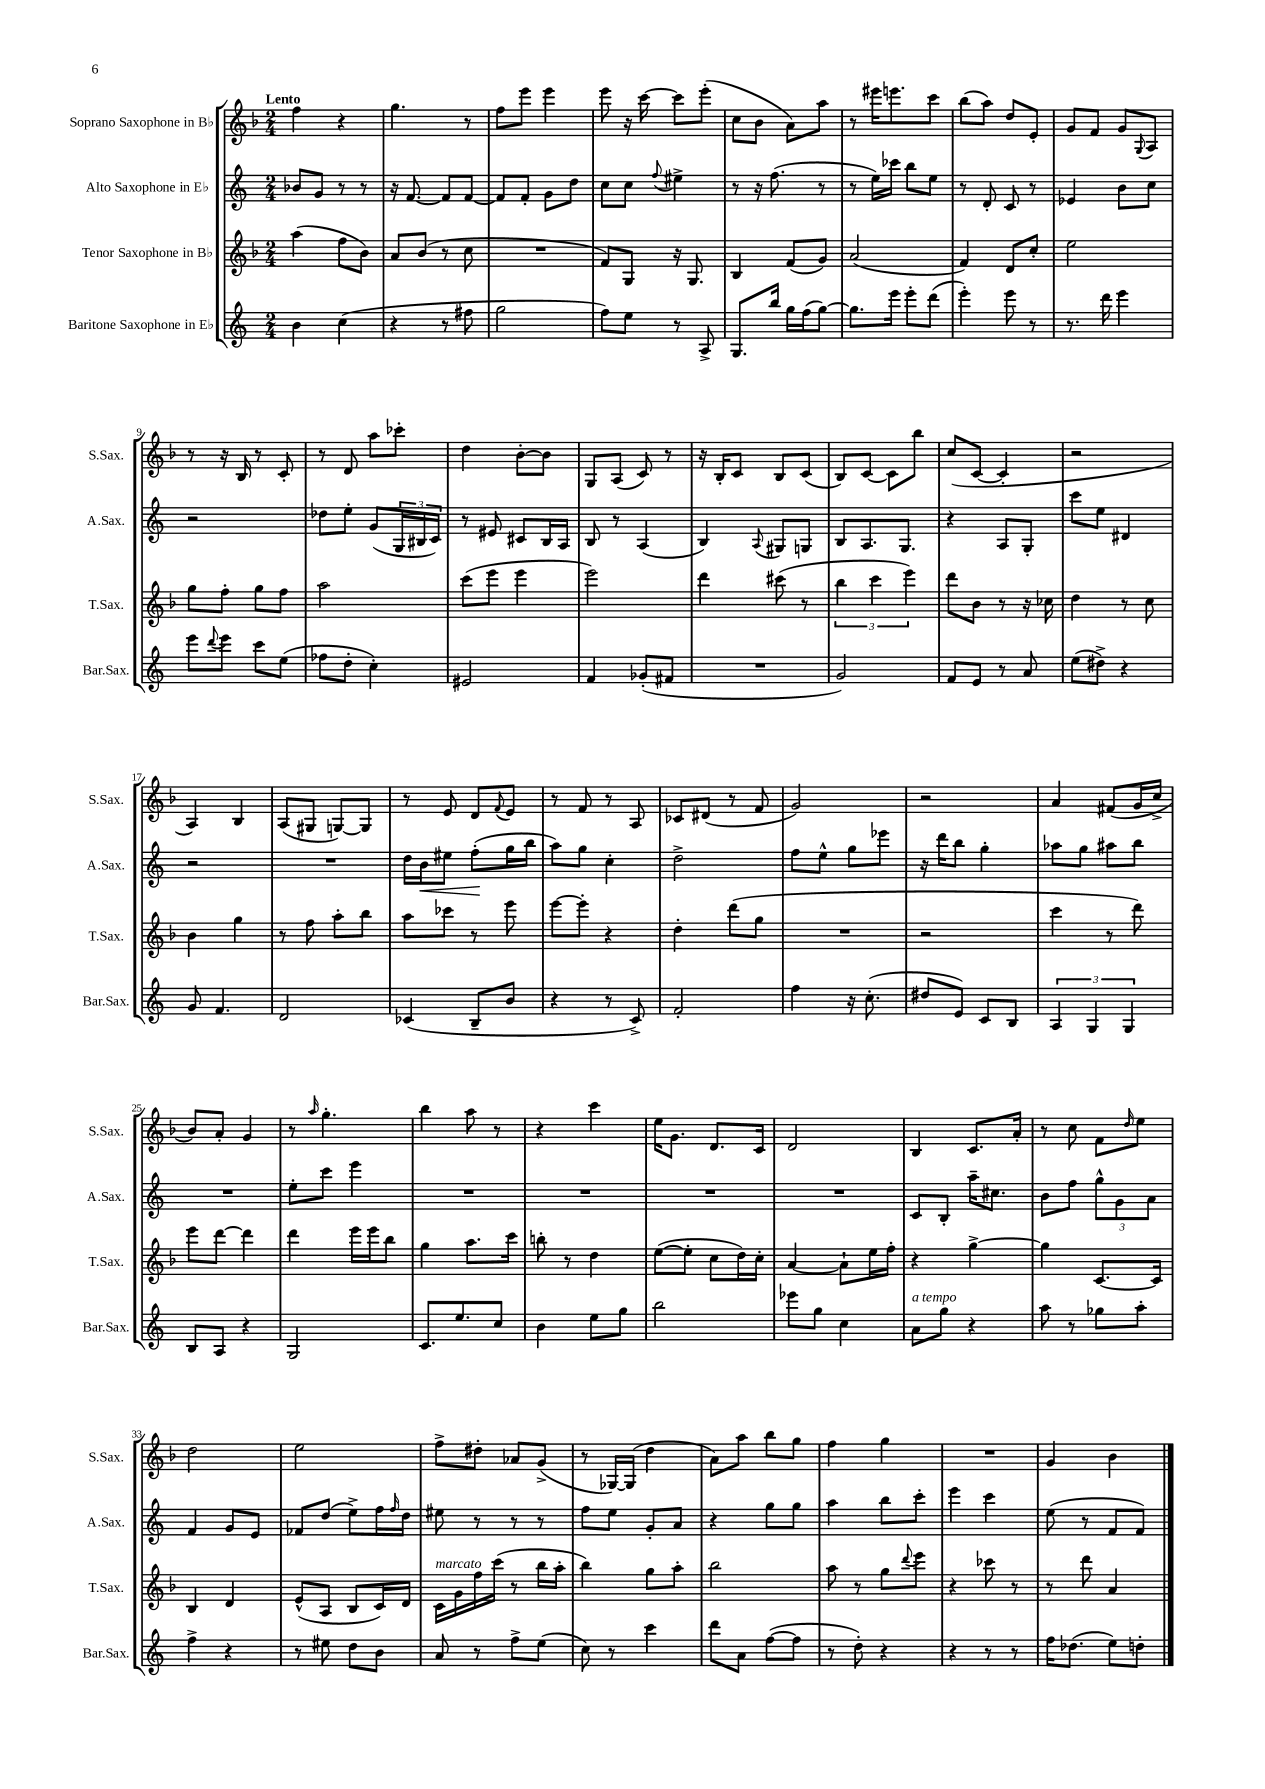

**kern	**kern	**kern	**dynam	**kern
*part4	*part3	*part2	*part2	*part1
*staff4	*staff3	*staff2	*staff2	*staff1
*I"Baritone Saxophone in E♭	*I"Tenor Saxophone in B♭	*I"Alto Saxophone in E♭	*	*I"Soprano Saxophone in B♭
*I'Bar.Sax.	*I'T.Sax.	*I'A.Sax.	*	*I'S.Sax.
*clefG2	*clefG2	*clefG2	*	*clefG2
*k[]	*k[b-]	*k[]	*	*k[b-]
*M2/4	*M2/4	*M2/4	*	*M2/4
=1	=1	=1	=1	=1
!	!	!	!	!LO:TX:a:B:t=Lento
4b\	(4aa\	8b-X/L	.	4ff\
.	.	8g/J	.	.
(4cc\	8ff\L	8r	.	4r
.	8b-\J)	8r	.	.
=2	=2	=2	=2	=2
4r	8a/L	16r	.	4.gg\
.	.	[8.f/	.	.
.	(8b-/J	.	.	.
8r	8r	8f/L]	.	.
8ff#X\	8cc\	[8f/J	.	8r
=3	=3	=3	=3	=3
2gg\	2r	8f/L]	.	8ff\L
.	.	8f'/J	.	8eee\J
.	.	8g\L	.	4eee\
.	.	8dd\J	.	.
=4	=4	=4	=4	=4
8ff\L)	8f/L)	8cc\L	.	8eee\
8ee\J	8G/J	8cc\J	.	16r
.	.	.	.	[16ccc\
.	.	8qqff/	.	.
8r	16r	4ee#X^\	.	8ccc\L]
.	8.G/	.	.	.
8A^/	.	.	.	(8eee'\J
=5	=5	=5	=5	=5
8.G/L	4B-/	8r	.	8cc\L
.	.	16r	.	8b-\J
16bb/Jk	.	(8.ff\	.	.
16gg\LL	(8f/L	.	.	8a\L)
(16ff\J	.	.	.	.
[8gg\J)	8g/J)	8r	.	8aa\J
=6	=6	=6	=6	=6
8.gg\L]	(2a/	8r	.	8r
.	.	16ee\LL)	.	16eee#X\KL
16eee\Jk	.	16ccc-X\JJ	.	8.eeen\
8eee'\L	.	8bb\L	.	.
(8ddd\J	.	8ee\J	.	8ccc\J
=7	=7	=7	=7	=7
4eee'\)	4f/)	8r	.	(8bb-\L
.	.	8d'/	.	8aa\J)
8eee\	8d/L	8c/	.	8dd/L
8r	8cc'/J	8r	.	8e'/J
=8	=8	=8	=8	=8
8.r	2ee\	4e-X/	.	8g/L
.	.	.	.	8f/J
16ddd\	.	.	.	.
4eee\	.	8b\L	.	8g/L
.	.	.	.	8qqG/
.	.	8cc\J	.	8A/J
!!LO:LB:g=z
=9	=9	=9	=9	=9
8eee\L	8gg\L	2r	.	8r
8qqddd/	.	.	.	.
8eee\J	8ff'\J	.	.	16r
.	.	.	.	16B-/
8ccc\L	8gg\L	.	.	8r
(8ee\J	8ff\J	.	.	8c'/
=10	=10	=10	=10	=10
8ff-X\L	2aa\	8dd-X\L	.	8r
8dd'\J	.	8ee'\J	.	8d/
4cc'\)	.	(8g/L	.	8aa\L
.	.	24G/L	.	8ccc-X'\J
.	.	24B#X/	.	.
.	.	24c/JJ)	.	.
=11	=11	=11	=11	=11
2e#X/	(8ccc\L	8r	.	4dd\
.	8eee\J	8e#X/	.	.
.	4eee\	8c#X/L	.	[8b-'\L
.	.	16B/L	.	8b-\J]
.	.	16A/JJ	.	.
=12	=12	=12	=12	=12
4f/	2eee\)	8B/	.	8G/L
.	.	8r	.	(8A/J
(8g-X'/L	.	(4A/	.	8c/)
8f#X/J	.	.	.	8r
=13	=13	=13	=13	=13
2r	4ddd\	4B/)	.	16r
.	.	.	.	16B-'/KL
.	.	.	.	8c/J
.	.	8qqA/	.	.
.	(8ccc#X\	8G#X/L	.	8B-/L
.	8r	8Gn/J	.	(8c/J
=14	=14	=14	=14	=14
2g/)	6bb-\	8B/L	.	8B-/L)
.	.	8.A/	.	[8c/J
.	6ccc\	.	.	.
.	.	.	.	8c\L]
.	.	8.G/J	.	.
.	6eee\)	.	.	.
.	.	.	.	8bb-\J
=15	=15	=15	=15	=15
8f/L	8ddd\L	4r	.	(8cc/L
8e/J	8b-\J	.	.	[8c/J
8r	8r	8A/L	.	4c'/]
8a/	16r	8G'/J	.	.
.	16cc-X\	.	.	.
=16	=16	=16	=16	=16
(8ee\L	4dd\	8ccc\L	.	2r
8dd#X^\J)	.	8ee\J	.	.
4r	8r	4d#X/	.	.
.	8cc\	.	.	.
!!LO:LB:g=z
=17	=17	=17	=17	=17
8g/	4b-\	2r	.	4A/)
4.f/	.	.	.	.
.	4gg\	.	.	4B-/
=18	=18	=18	=18	=18
2d/	8r	2r	.	(8A/L
.	8ff\	.	.	8G#X/J
.	8aa'\L	.	.	[8Gn/L)
.	8bb-\J	.	.	8G/J]
=19	=19	=19	=19	=19
(4c-X/	8aa\L	16dd\LL	.	8r
!	!	!	!LO:HP:b	!
.	.	16b\J	<	.
.	8ccc-X\J	8ee#X\J	.	8e/
8B~/L	8r	(8ff'\L	.	8d/L
.	.	.	.	8qqf/
8b/J	8eee\	16gg\L	[	8e/J
.	.	16bb\JJ	.	.
=20	=20	=20	=20	=20
4r	[8eee\L	8aa\L)	.	8r
.	8eee'\J]	8gg\J	.	8f/
8r	4r	4cc'\	.	8r
8c^/)	.	.	.	8A/
=21	=21	=21	=21	=21
2f'/	4dd'\	2dd^\	.	8c-X/L
.	.	.	.	(8d#X/J
.	(8ddd\L	.	.	8r
.	8gg\J	.	.	8f/
=22	=22	=22	=22	=22
4ff\	2r	8ff\L	.	2g/)
.	.	8ee^^\J	.	.
16r	.	8gg\L	.	.
(8.cc'\	.	.	.	.
.	.	8eee-X\J	.	.
=23	=23	=23	=23	=23
8dd#X/L	2r	16r	.	2r
.	.	16ddd\KL	.	.
8e/J)	.	8bb\J	.	.
8c/L	.	4gg'\	.	.
8B/J	.	.	.	.
=24	=24	=24	=24	=24
6A/	4ccc\	8aa-X\L	.	4a/
.	.	8gg\J	.	.
6G/	.	.	.	.
.	8r	8aa#X\L	.	(8f#X/L
6G/	.	.	.	.
.	8ddd\)	8bb\J	.	16g/L
.	.	.	.	16cc^/JJ
!!LO:LB:g=z
=25	=25	=25	=25	=25
8B/L	8eee\L	2r	.	8b-/L)
8A/J	[8ddd\J	.	.	8a'/J
4r	4ddd\]	.	.	4g/
=26	=26	=26	=26	=26
2G/	4ddd\	8ee'\L	.	8r
.	.	.	.	16qqaa/
.	.	8ccc\J	.	4.gg'\
.	16eee\LL	4eee\	.	.
.	16eee\J	.	.	.
.	8bb-\J	.	.	.
=27	=27	=27	=27	=27
8.c/L	4gg\	2r	.	4bb-\
8.ee/	.	.	.	.
.	8.aa\L	.	.	8aa\
8cc/J	.	.	.	8r
.	16ccc\Jk	.	.	.
=28	=28	=28	=28	=28
4b\	8bbn'\	2r	.	4r
.	8r	.	.	.
8ee\L	4dd\	.	.	4ccc\
8gg\J	.	.	.	.
=29	=29	=29	=29	=29
2bb\	([8ee\L	2r	.	16ee\KL
.	.	.	.	8.g\J
.	8ee'\J]	.	.	.
.	8cc\L	.	.	8.d/L
.	16dd\L)	.	.	.
.	16cc'\JJ	.	.	16c/Jk
=30	=30	=30	=30	=30
8eee-X\L	[4a/	2r	.	2d/
8gg\J	.	.	.	.
4cc\	8a`\L]	.	.	.
.	16ee\L	.	.	.
.	16ff'\JJ	.	.	.
=31	=31	=31	=31	=31
!LO:TX:a:i:t=a tempo	!	!	!	!
8a\L	4r	8c/L	.	4B-/
8gg\J	.	8B'/J	.	.
4r	[4gg^\	16aa~\KL	.	8.c/L
.	.	8.cc#X\J	.	.
.	.	.	.	16a'/Jk
=32	=32	=32	=32	=32
8aa\	4gg\]	8b\L	.	8r
8r	.	8ff\J	.	8cc\
8gg-X\L	[8.c/L	12gg^^\L	.	8f\L
.	.	12g\	.	.
.	.	.	.	16qqdd/
8aa'\J	.	.	.	8ee\J
.	.	12a\J	.	.
.	16c/Jk]	.	.	.
!!LO:LB:g=z
=33	=33	=33	=33	=33
4ff^\	4B-/	4f/	.	2dd\
4r	4d/	8g/L	.	.
.	.	8e/J	.	.
=34	=34	=34	=34	=34
8r	(8e^^/L	8f-X/L	.	2ee\
8ee#X\	8A/J	(8dd/J	.	.
8dd\L	8B-/L	8ee^\L)	.	.
8b\J	16c/L)	16ff\L	.	.
.	.	16qqff/	.	.
.	16d/JJ	16dd\JJ	.	.
=35	=35	=35	=35	=35
!	!LO:TX:a:i:t=marcato	!	!	!
8a/	16c\LL	8ee#X\	.	8ff^\L
.	16g\	.	.	.
8r	16ff\	8r	.	8dd#X'\J
.	(16ccc\JJ	.	.	.
8ff^\L	8r	8r	.	8a-X/L
(8ee\J	16bb-\LL	8r	.	(8g^/J
.	16aa'\JJ	.	.	.
=36	=36	=36	=36	=36
8cc\)	4bb-\)	8ff\L	.	8r
8r	.	8ee\J	.	[16G-X/LL)
.	.	.	.	(16G-/JJ]
4ccc\	8gg\L	8g'/L	.	4dd\
.	8aa'\J	8a/J	.	.
=37	=37	=37	=37	=37
8ddd\L	2bb-\	4r	.	8a\L)
8a\J	.	.	.	8aa\J
([8ff\L	.	8gg\L	.	8bb-\L
8ff\J]	.	8gg\J	.	8gg\J
=38	=38	=38	=38	=38
8r	8aa\	4aa\	.	4ff\
8dd'\)	8r	.	.	.
4r	8gg\L	8bb\L	.	4gg\
.	8qqddd/	.	.	.
.	8eee\J	8ccc'\J	.	.
=39	=39	=39	=39	=39
4r	4r	4eee\	.	2r
8r	8ccc-X\	4ccc\	.	.
8r	8r	.	.	.
=40	=40	=40	=40	=40
16ff\KL	8r	(8ee\	.	4g/
(8.dd-X\J	.	.	.	.
.	8ddd\	8r	.	.
8ee\L)	4a/	8f/L	.	4b-\
8ddn'\J	.	8f/J)	.	.
==	==	==	==	==
*-	*-	*-	*-	*-
